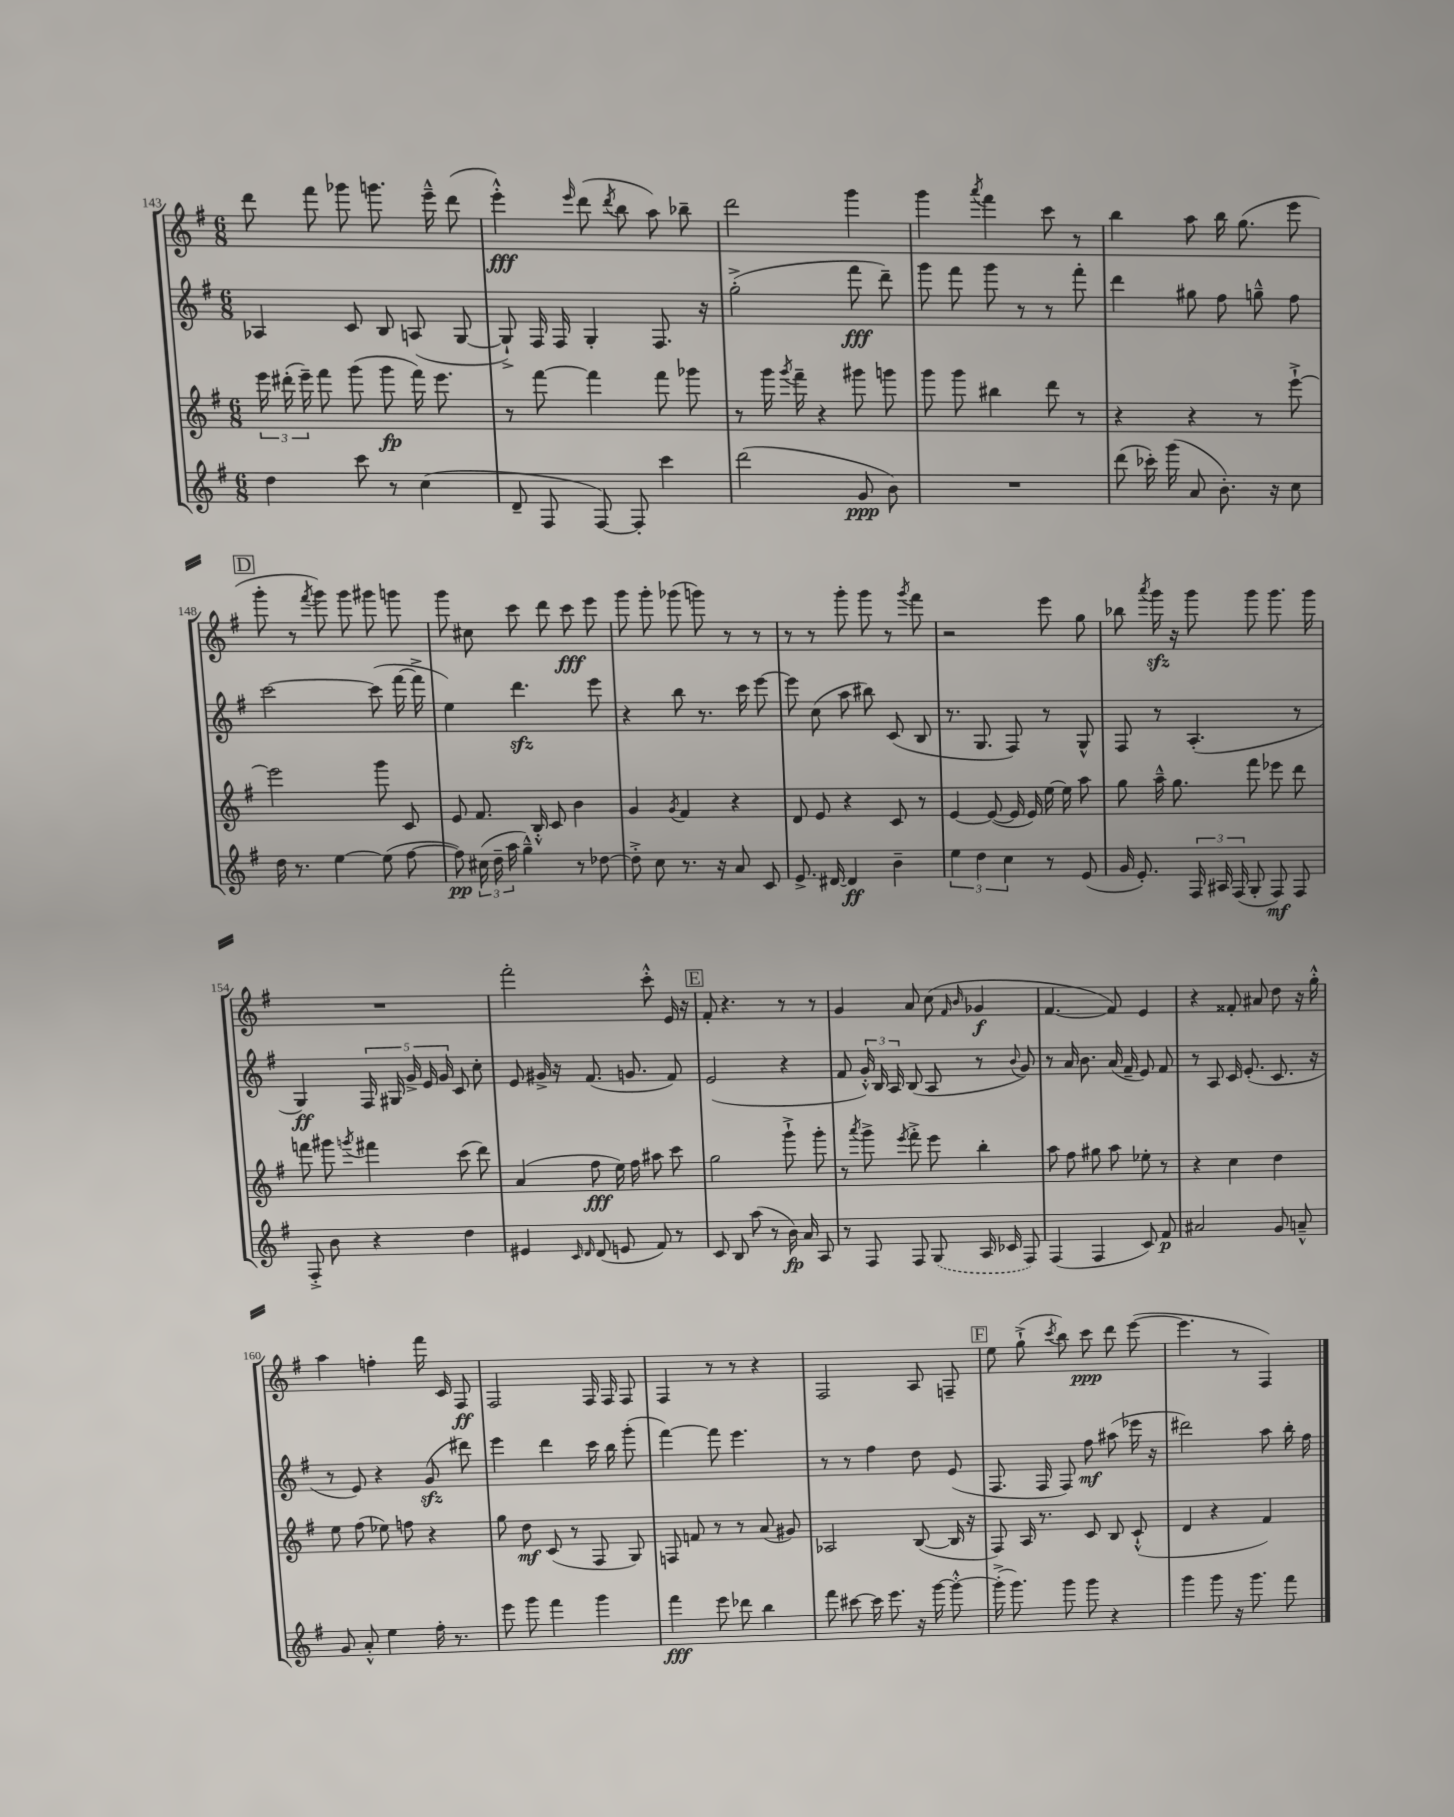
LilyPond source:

<<
\new StaffGroup <<
\new Staff = "s0" {
    \clef treble \key g \major \numericTimeSignature \time 6/8
    \autoBeamOff d'''8 fis'''8 ges'''8 g'''8. e'''16---^ d'''8( |
    e'''4-.-^\fff) \grace { e'''16 } d'''8( \acciaccatura { d'''8 } b''8 a''8) bes''8-- |
    d'''2 g'''4 |
    g'''4 \acciaccatura { a'''8 } fis'''4 c'''8 r8 |
    b''4 a''8 b''16 g''8.( e'''8 |
    \mark \markup { \box "D" } g'''8-. r8 \acciaccatura { fis'''8 } g'''8) g'''8 gis'''8 g'''8 |
    g'''8 cis''8 c'''8 d'''8 c'''8\fff e'''8 |
    g'''8 g'''8-. ges'''8( g'''8) r8 r8 |
    r8 r8 g'''8-. g'''8 r8 \acciaccatura { g'''8 } fis'''8 |
    r2 e'''8 g''8 |
    bes''8 \acciaccatura { a'''8 } g'''16\sfz r16 g'''8 g'''8 g'''8. g'''16 |
    R2. |
    fis'''2-. c'''8-.-^ e'16 r16 |
    \mark \markup { \box "E" } fis'8-. r4. r8 r8 |
    g'4 a'8 c''8( \grace { fis'16 b'16 } ges'4\f |
    fis'4.~ fis'8) e'4 |
    r4 fisis'8-. ais'8 d''8 r16 g''16-.-^ |
    a''4 f''4-. fis'''16 c'16 fis8\ff |
    fis2 fis16 fis16 fis8 |
    fis4 r8 r8 r4 |
    fis2 a8 f8-- |
    \mark \markup { \box "F" } e''8 g''8-!->( \acciaccatura { c'''8 } b''8) c'''8\ppp d'''8 e'''8~( |
    e'''4. r8 fis4) \bar "|." |
}
\new Staff = "s1" {
    \clef treble \key g \major \numericTimeSignature \time 6/8
    \autoBeamOff aes4 c'8 b8 a8( g8~ |
    g8-!->) fis16 fis16 g4-. fis8. r16 |
    g''2-.->( fis'''8\fff d'''8--) |
    g'''8 fis'''8 g'''8 r8 r8 fis'''8-. |
    d'''4 gis''8 fis''8 g''8---^ fis''8 |
    \mark \markup { \box "D" } c'''2~ c'''8( fis'''16~ fis'''16-> |
    e''4) d'''4.\sfz e'''8 |
    r4 b''8 r8. c'''16 e'''8~ |
    e'''8 c''8( a''8 bis''8) c'8( b8 |
    r8. g8. fis8) r8 g8-^ |
    fis8 r8 a4.-.( r8 |
    g4\ff) \tuplet 5/4 { fis16 gis16 g'16-> e'16 g'16 } c'8 c''8-. |
    e'8 gis'16-> r16 fis'8.( g'8. fis'8) |
    \mark \markup { \box "E" } e'2( r4 |
    fis'8 \tuplet 3/2 { g'16-.-^) b16 a16 } b8( a8 r8 \appoggiatura { b'8 } g'8) |
    r8 a'16 b'8. a'16( fis'16-- e'8) fis'8 |
    r8 a8 c'16 e'8.-.( c'8. r16 |
    r8 e'8) r4 g'8\sfz( dis'''8) |
    e'''4 d'''4 c'''16 b''16 g'''8-.( |
    fis'''4~) fis'''8 e'''4. |
    r8 r8 fis''4 d''8 e'8( |
    \mark \markup { \box "F" } fis8. fis16 fis8) fis''8\mf ais''8( ees'''16 r16 |
    dis'''2) a''8 b''16-. fis''16 \bar "|." |
}
\new Staff = "s2" {
    \clef treble \key g \major \numericTimeSignature \time 6/8
    \autoBeamOff \tuplet 3/2 { e'''16 dis'''16-.( e'''16--) } fis'''8 g'''8( g'''8\fp fis'''16) e'''8. |
    r8 fis'''8~ fis'''4 fis'''8 ges'''8 |
    r8 g'''16 \acciaccatura { g'''8 } fis'''16-- r4 gis'''8 g'''8 |
    g'''8 g'''8 bis''4 d'''8 r8 |
    r4 r4 r8 e'''8~-!-> |
    \mark \markup { \box "D" } e'''2 g'''8 c'8 |
    e'8 fis'8. b16-.-^ c'8 b'4 |
    g'4 \acciaccatura { g'8 } fis'4 r4 |
    d'8 e'8 r4 c'8 r8 |
    e'4~ e'8~( e'16 e'16) e''16~ e''16 a''8 |
    g''8 a''16---^ g''8. fis'''8 ees'''8 d'''8 |
    f'''8 gis'''8 \acciaccatura { g'''8 } fis'''4 c'''8( d'''8) |
    a'4( fis''8\fff e''16) fis''16 ais''8 c'''8 |
    \mark \markup { \box "E" } g''2 g'''8-!-> g'''8-. |
    r8 \acciaccatura { a'''8 } g'''8-> \acciaccatura { e'''8 } fis'''8-.-> e'''8 b''4-. |
    a''8 fis''8 gis''8 a''8 ees''8-. r8 |
    r4 c''4 d''4 |
    e''8 fis''8( ees''8) f''8 r4 |
    g''8 d''8\mf c'8( r8 fis8 g8) |
    f8 f'8 r8 r8 a'8( gis'8) |
    aes2 b8~( b16 r16 |
    \mark \markup { \box "F" } fis8) a16 r8. c'8 b8 c'8-!-^( |
    d'4 r4 fis'4) \bar "|." |
}
\new Staff = "s3" {
    \clef treble \key g \major \numericTimeSignature \time 6/8
    \autoBeamOff d''4 c'''8 r8 c''4( |
    d'8-- fis8 fis8~) fis8-. c'''4 |
    d'''2( g'8\ppp b'8) |
    R2. |
    d'''8( ces'''16-.) g'''16( a'8 b'8.-.) r16 c''8 |
    \mark \markup { \box "D" } d''16 r8. e''4~ e''8( fis''8~ |
    fis''8\pp) \tuplet 3/2 { cis''16( d''16-- a''16 } g''4---^) r8 des''8~ |
    des''8-.-> c''8 r8. r16 a'8 c'8 |
    e'8.-> dis'16~ dis'4\ff b'4-- |
    \tuplet 3/2 { e''4 d''4 c''4 } r8 e'8( |
    g'16 e'8.-.) \tuplet 3/2 { fis16 ais16 fis16( } g8-. fis8\mf) fis8 |
    fis8-.-> b'8 r4 d''4 |
    eis'4 \grace { c'16 d'16 } d'8( e'8 fis'8) r8 |
    \mark \markup { \box "E" } c'8 b8 a''8( r8 b'16\fp) a'16 a8 |
    r8 fis8 fis8 \once \slurDashed g8( a16 ces'16 fis8) |
    fis4( fis4 c'8) fis'8\p |
    ais'2 g'8 a'8---^ |
    g'8 a'8-.-^ e''4 fis''16-. r8. |
    e'''8 g'''8 fis'''4 g'''4 |
    fis'''4\fff e'''8 des'''8 b''4 |
    fis'''8 cis'''8~ cis'''16 e'''8. r16 g'''16~ g'''8~-.-^ |
    \mark \markup { \box "F" } g'''16-.->( g'''8.) g'''8 g'''8 r4 |
    g'''4 g'''8 r16 g'''8. fis'''8 \bar "|." |
}
>>
>>
\layout { \context { \Score currentBarNumber = #143 } }
